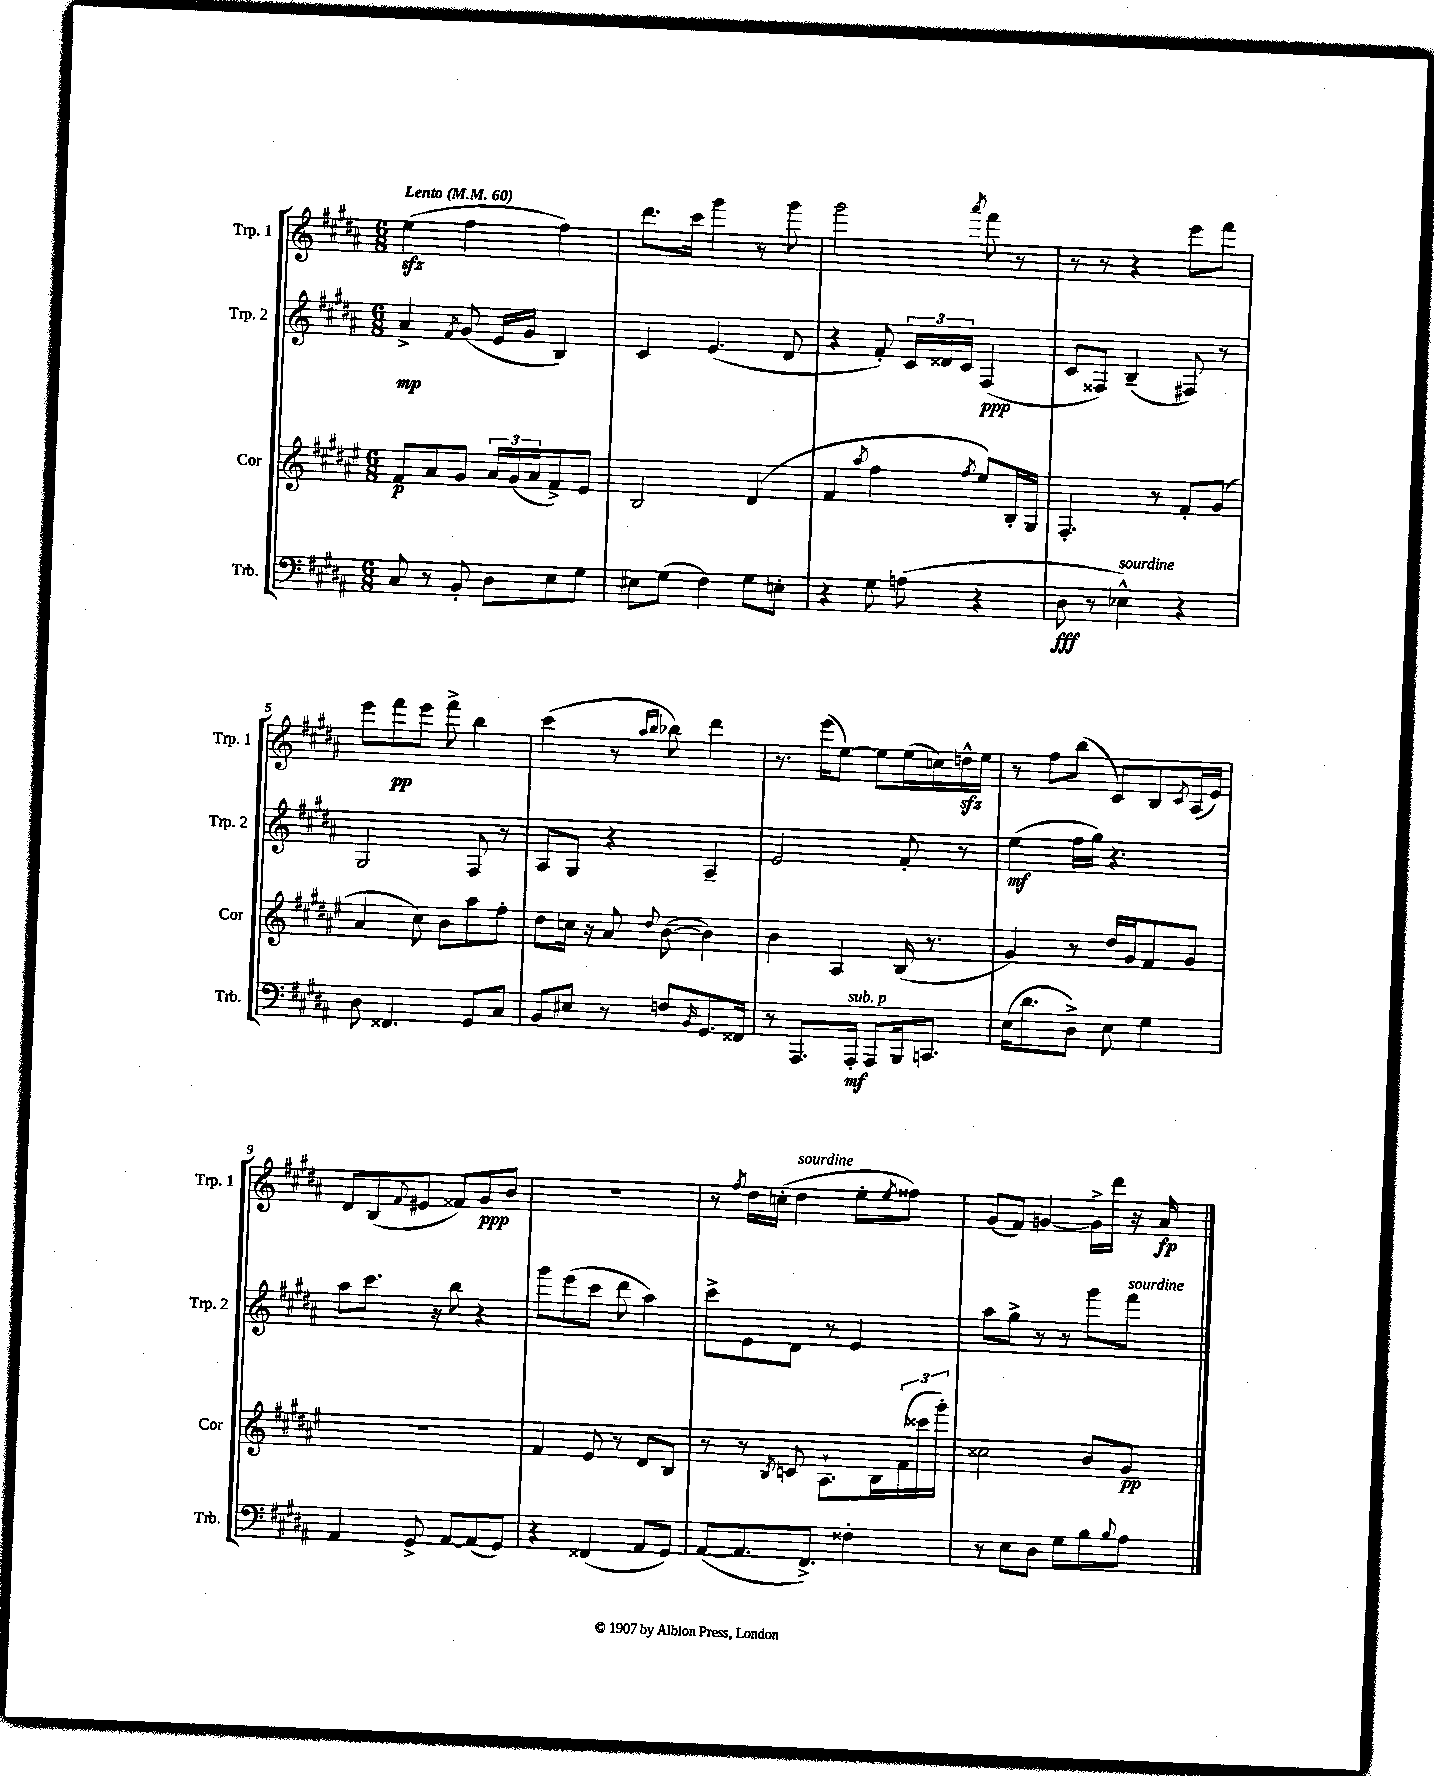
<<
\new StaffGroup <<
\new Staff = "s0" \with { instrumentName = "Trp. 1" shortInstrumentName = "Trp. 1" } {
    \clef treble \key b \major \numericTimeSignature \time 6/8 \tempo "Lento" 4 = 60
    e''4\sfz( fis''4 fis''4) |
    dis'''8. cis'''16 gis'''4 r8 gis'''8 |
    gis'''2 \acciaccatura { ais'''8 } fis'''8 r8 |
    r8 r8 r4 e'''8 fis'''8 |
    e'''8 fis'''8\pp e'''8 fis'''8-> b''4 |
    cis'''4( r8 \grace { ais''16 b''16 } bes''8) dis'''4 |
    r8. e'''16( e''8~) e''8 e''16( c''16) d''16-^\sfz e''16 |
    r8 fis''8 b''8( cis'8) b8 \acciaccatura { cis'8 } ais16( e'16) |
    dis'8 b8( \appoggiatura { fis'8 } eis'8 fisis'8) gis'8\ppp b'8 |
    R2. |
    r8 \acciaccatura { fis''8 } dis''16 c''16-.( dis''4^\markup { \italic "sourdine" } e''8-. \acciaccatura { e''8 } fisis''8) |
    gis'8( fis'8) g'4~ g'16-> dis'''16 r16 ais'16\fp \bar "|." |
}
\new Staff = "s1" \with { instrumentName = "Trp. 2" shortInstrumentName = "Trp. 2" } {
    \clef treble \key b \major \numericTimeSignature \time 6/8
    ais'4->\mp \acciaccatura { fis'8 } gis'8( e'16 gis'16 b4) |
    cis'4 e'4.( dis'8 |
    r4 fis'8-.) \tuplet 3/2 { cis'16 disis'16 cis'16 } fis4\ppp( |
    cis'8 fisis8) b4--( fis8) r8 |
    gis2 fis8 r8 |
    ais8 gis8 r4 ais4-- |
    e'2 fis'8-. r8 |
    e''4\mf( fis''16 gis''16) r4. |
    ais''8 cis'''8. r16 b''8 r4 |
    gis'''8 e'''8( cis'''8 dis'''8 ais''4) |
    cis'''8-> e'8 dis'8 r8 e'4 |
    ais''8 gis''8-> r8 r8 gis'''8 fis'''8^\markup { \italic "sourdine" } \bar "|." |
}
\new Staff = "s2" \with { instrumentName = "Cor" shortInstrumentName = "Cor" } {
    \clef treble \key fis \major \numericTimeSignature \time 6/8
    fis'8\p ais'8 gis'8 \tuplet 3/2 { ais'16 gis'16( ais'16 } fis'8->) eis'8 |
    b2 dis'4( |
    fis'4 \acciaccatura { ais''8 } fis''4 \acciaccatura { fis''8 } eis''8) b16-. gis16 |
    fis4.-. r8 fis'8-. gis'8( |
    ais'4 cis''8) b'8 ais''8 fis''8-. |
    dis''8 c''16 r16 ais'8 \appoggiatura { dis''8 } b'8~( b'4) |
    b'4 ais4 b16( r8. |
    gis'4) r8 dis''16 gis'16 fis'8 gis'8 |
    R2. |
    fis'4 eis'8 r8 dis'8 b8 |
    r8 r8 \acciaccatura { b8 } c'8 ais8.-! b16 \tuplet 3/2 { fis'16( cisis'''16 gis'''16-.) } |
    cisis''2 b'8 gis'8\pp \bar "|." |
}
\new Staff = "s3" \with { instrumentName = "Trb." shortInstrumentName = "Trb." } {
    \clef bass \key b \major \numericTimeSignature \time 6/8
    cis8 r8 b,8-. dis8 e8 gis8 |
    eis8 gis8( fis4) gis8 e8-. |
    r4 gis8 a8( r4 |
    dis8\fff r8 ees4-^^\markup { \italic "sourdine" }) r4 |
    dis8 fisis,4. gis,8 cis8 |
    b,8 eis8 r8 f8 \grace { b,16 } gis,8. fisis,16 |
    r8 ais,,8. ais,,16-.\mf^\markup { \italic "sub. p" } ais,,8 b,,16 c,8. |
    e16( dis'8. dis8->) e8 gis4 |
    ais,4 gis,8-> ais,8~ ais,8( gis,8) |
    r4 fisis,4( ais,8 gis,8) |
    ais,8~( ais,8. fis,8.->) fisis4-. |
    r8 e8 dis8 gis8 b8 \appoggiatura { b8 } ais8 \bar "|." |
}
>>
>>
